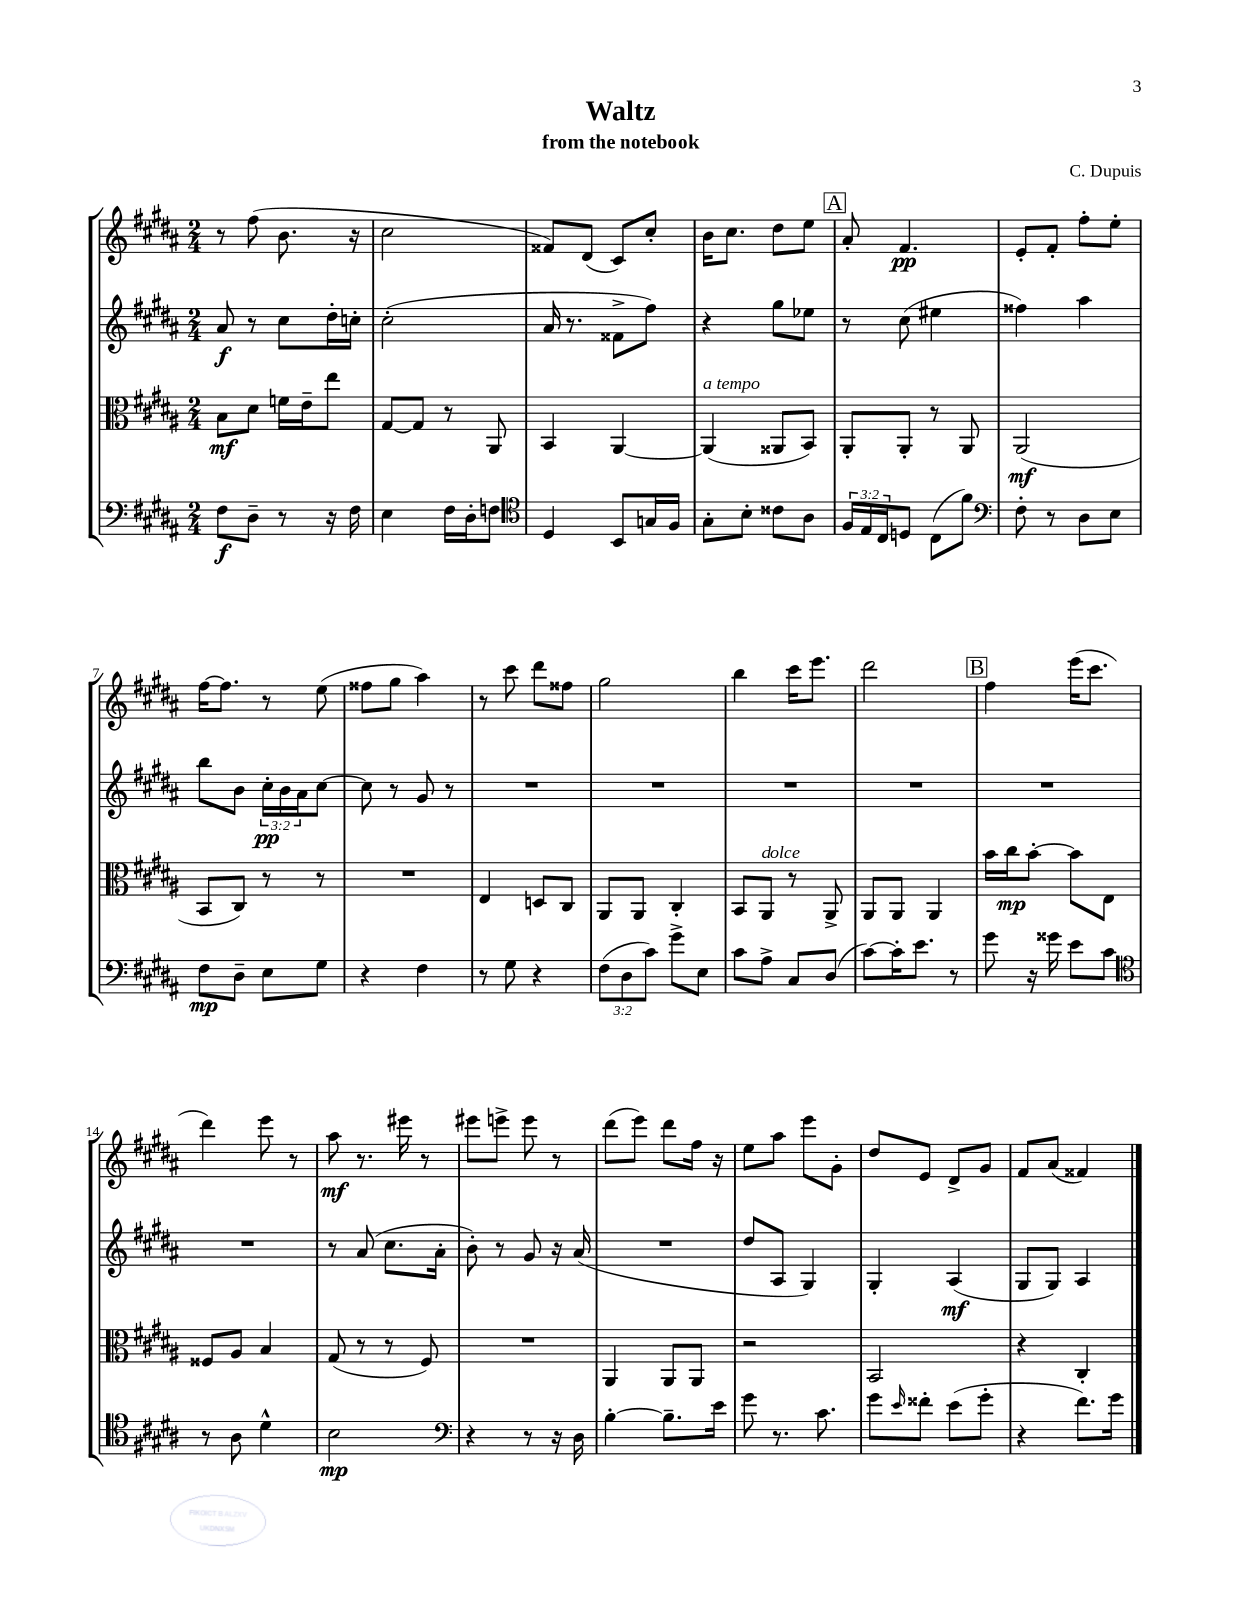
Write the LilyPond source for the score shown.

\header { title = "Waltz" composer = "C. Dupuis" subtitle = "from the notebook" }
<<
\new StaffGroup <<
\new Staff = "s0" {
    \clef treble \key b \major \numericTimeSignature \time 2/4
    r8 fis''8( b'8. r16 |
    cis''2 |
    fisis'8) dis'8( cis'8) cis''8-. |
    b'16 cis''8. dis''8 e''8 |
    \mark \markup { \box "A" } ais'8-. fis'4.\pp |
    e'8-. fis'8-. fis''8-. e''8-. |
    fis''16~ fis''8. r8 e''8( |
    fisis''8 gis''8 ais''4) |
    r8 cis'''8 dis'''8 fisis''8 |
    gis''2 |
    b''4 cis'''16 e'''8. |
    dis'''2 |
    \mark \markup { \box "B" } fis''4 e'''16( cis'''8. |
    dis'''4) e'''8 r8 |
    ais''8\mf r8. eis'''16 r8 |
    eis'''8 e'''8-> e'''8 r8 |
    dis'''8( e'''8) dis'''8 fis''16 r16 |
    e''8 ais''8 e'''8 gis'8-. |
    dis''8 e'8 dis'8-> gis'8 |
    fis'8 ais'8( fisis'4) \bar "|." |
}
\new Staff = "s1" {
    \clef treble \key b \major \numericTimeSignature \time 2/4 \override Staff.TupletNumber.text = #tuplet-number::calc-fraction-text
    ais'8\f r8 cis''8 dis''16-. c''16-. |
    cis''2-.( |
    ais'16 r8. fisis'8-> fis''8) |
    r4 gis''8 ees''8 |
    \mark \markup { \box "A" } r8 cis''8( eis''4 |
    fisis''4) ais''4 |
    b''8 b'8 \tuplet 3/2 { cis''16-.\pp b'16 ais'16 } cis''8~ |
    cis''8 r8 gis'8 r8 |
    R2 |
    R2 |
    R2 |
    R2 |
    \mark \markup { \box "B" } R2 |
    R2 |
    r8 ais'8( cis''8. ais'16-. |
    b'8-.) r8 gis'8 r16 ais'16( |
    R2 |
    dis''8 ais8 gis4) |
    gis4-. ais4\mf( |
    gis8 gis8) ais4 \bar "|." |
}
\new Staff = "s2" {
    \clef alto \key b \major \numericTimeSignature \time 2/4
    b8\mf dis'8 f'16 e'16-- e''8 |
    gis8~ gis8 r8 ais,8 |
    b,4 ais,4~ |
    ais,4^\markup { \italic "a tempo" }( aisis,8 b,8) |
    \mark \markup { \box "A" } ais,8-. ais,8-. r8 ais,8 |
    ais,2\mf( |
    b,8 cis8) r8 r8 |
    R2 |
    e4 d8 cis8 |
    ais,8 ais,8 cis4-. |
    b,8 ais,8^\markup { \italic "dolce" } r8 ais,8-> |
    ais,8 ais,8 ais,4 |
    \mark \markup { \box "B" } b'16 cis''16\mp b'8~-. b'8 e8 |
    fisis8 ais8 b4 |
    gis8( r8 r8 fis8) |
    R2 |
    ais,4 ais,8 ais,8 |
    r2 |
    b,2 |
    r4 cis4-. \bar "|." |
}
\new Staff = "s3" {
    \clef bass \key b \major \numericTimeSignature \time 2/4 \override Staff.TupletNumber.text = #tuplet-number::calc-fraction-text
    fis8\f dis8-- r8 r16 fis16 |
    e4 fis16 dis16-. f8 |
    \clef tenor dis4 b,8 g16 fis16 |
    gis8-. b8-. cisis'8 ais8 |
    \mark \markup { \box "A" } \tuplet 3/2 { fis16 e16 cis16 } d8 cis8( fis'8) |
    \clef bass fis8-. r8 dis8 e8 |
    fis8\mp dis8-- e8 gis8 |
    r4 fis4 |
    r8 gis8 r4 |
    \tuplet 3/2 { fis8( dis8 cis'8) } gis'8-> e8 |
    cis'8 ais8-> cis8 dis8( |
    cis'8~) cis'16-. e'8. r8 |
    \mark \markup { \box "B" } gis'8 r16 gisis'16 e'8 cis'8 |
    \clef tenor r8 ais8 dis'4-^ |
    b2\mp |
    \clef bass r4 r8 r16 dis16 |
    b4~-. b8.-- e'16 |
    gis'8 r8. cis'8. |
    gis'8 \grace { e'16 } fisis'8-. e'8( gis'8-. |
    r4 fis'8.) gis'16 \bar "|." |
}
>>
>>
